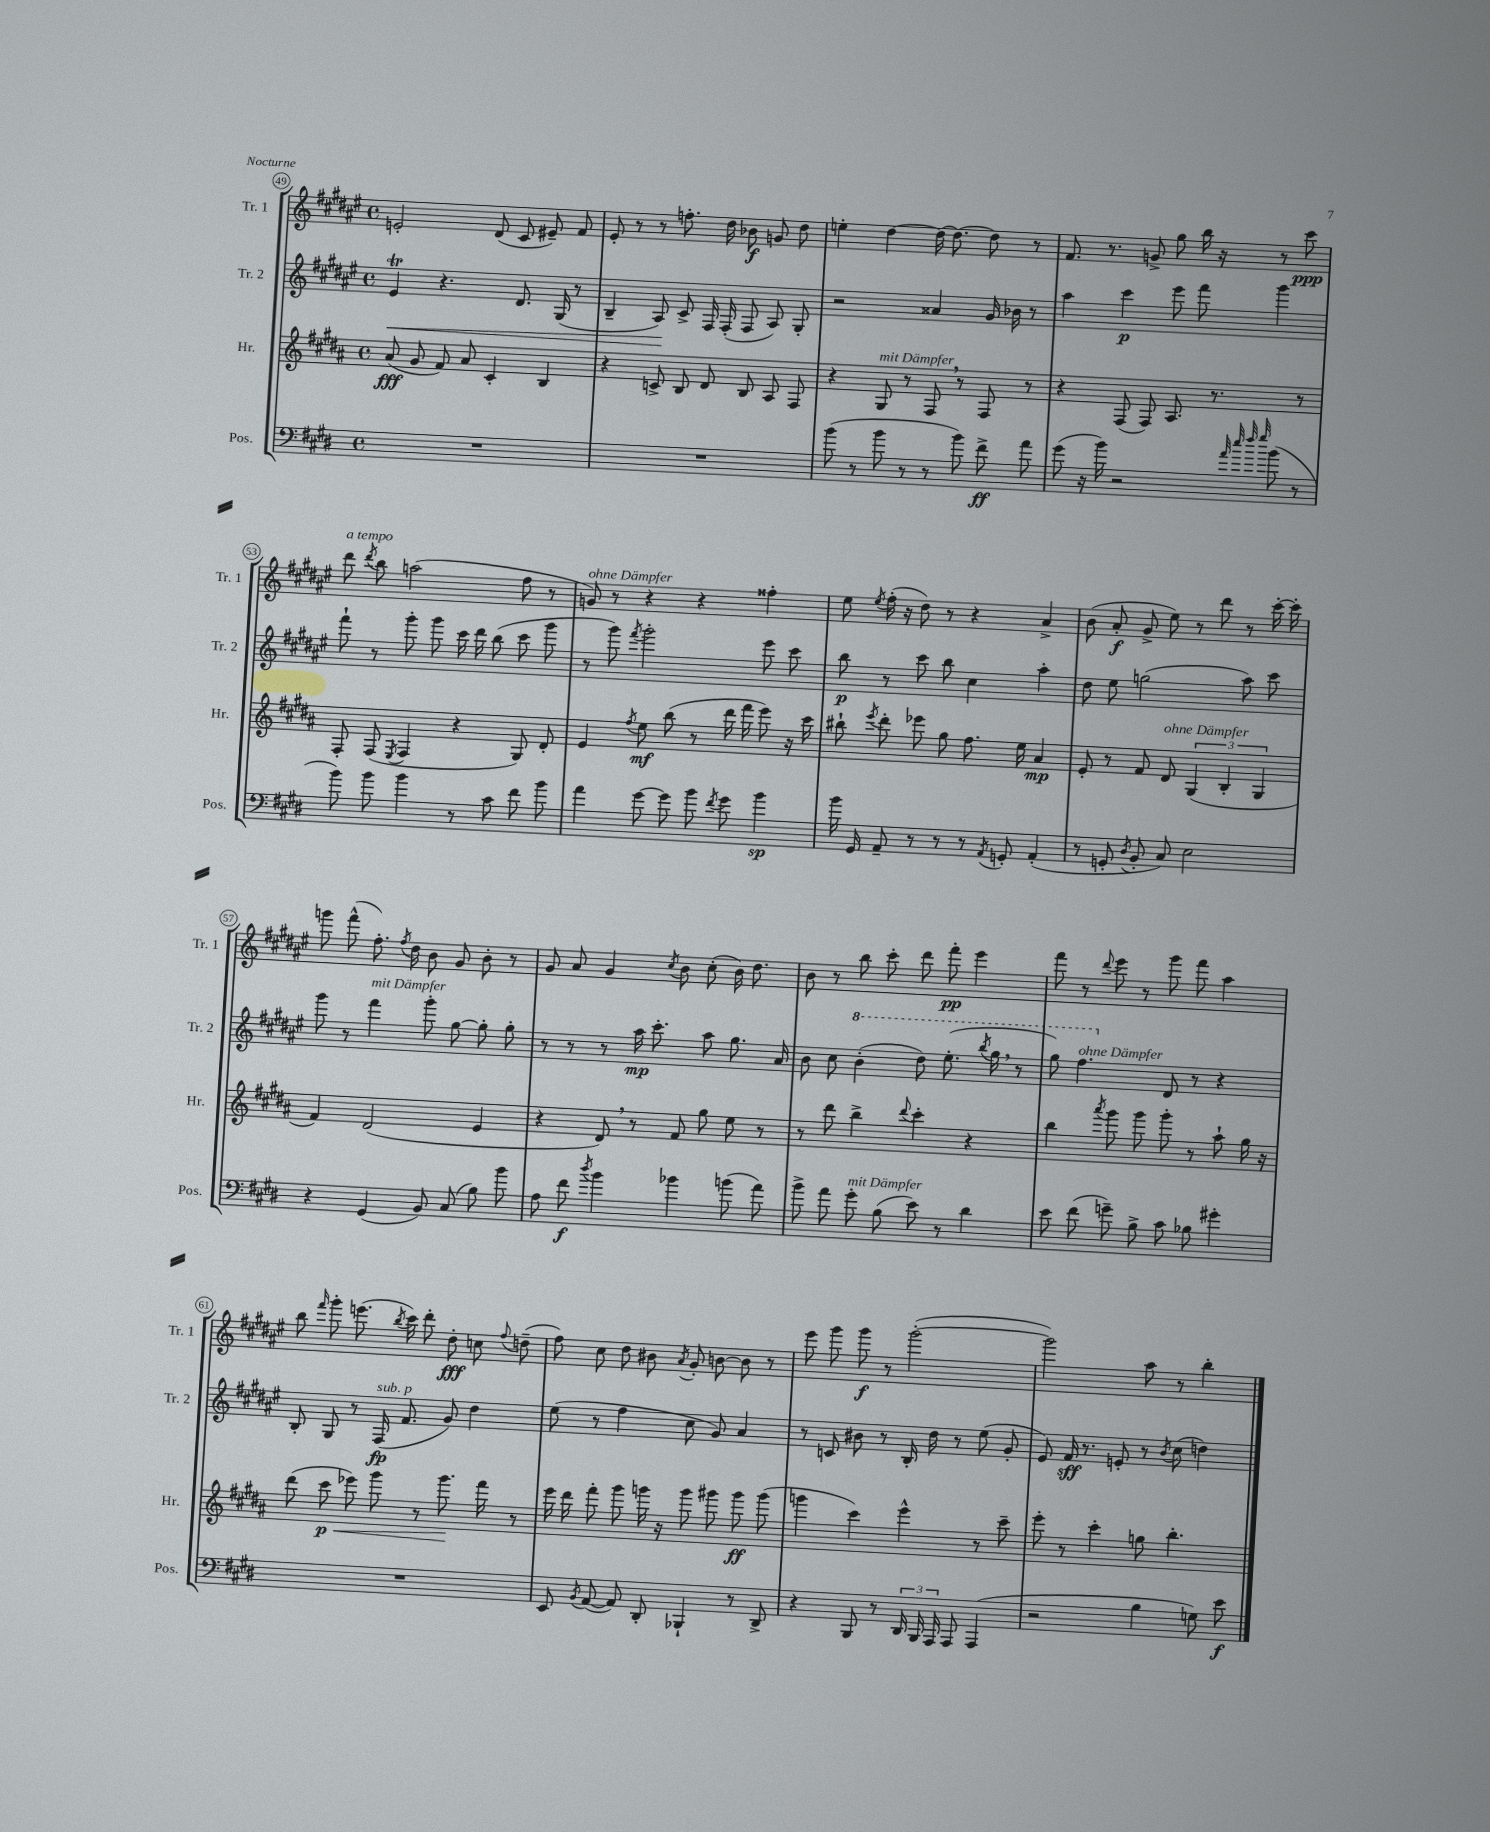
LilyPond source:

<<
\new StaffGroup <<
\new Staff = "s0" \with { instrumentName = "Tr. 1" shortInstrumentName = "Tr. 1" } {
    \clef treble \key fis \major \defaultTimeSignature \time 4/4
    \autoBeamOff e'2-. dis'8( cis'8 eis'8--) fis'8 |
    eis'8-. r8 r8 f''8.-. dis''16 bes'8\f g'8 dis''8 |
    e''4-. dis''4~ dis''16~ dis''8.~ dis''8 r8 |
    fis'8. r8. g'8-> gis''8 b''16 r16 r8 cis'''8\ppp |
    dis'''8^\markup { \italic "a tempo" } \acciaccatura { dis'''8 } b''8 a''2( fis''8 r8 |
    g'8^\markup { \italic "ohne Dämpfer" }) r8 r4 r4 fisis''4-. |
    eis''8 \acciaccatura { eis''8 } fis''16-.( r16 dis''8) r8 r4 ais'4-> |
    b'8( ais'8-.\f gis'8-> eis''8) r8 dis'''8 r8 cis'''16~-. cis'''16-. |
    g'''8 fis'''8-^( fis''8.-.) \acciaccatura { fis''8 } dis''16 b'8 gis'8 b'8-. r8 |
    gis'8 ais'8 gis'4 \acciaccatura { cis''8 } b'8 cis''8-.( b'16) dis''8. |
    b'8 r8 b''8 cis'''8-. dis'''8 fis'''8-.\pp eis'''4 |
    fis'''8 r8 \appoggiatura { dis'''8 } eis'''8 r8 gis'''8 fis'''8 ais''4 |
    b''8 \grace { fis'''16 } gis'''8-. e'''8.( \acciaccatura { b''8 } cis'''16) dis'''8-. dis''8-.\fff c''8 \appoggiatura { fis''8 } d''8--( |
    fis''8) cis''8 dis''8 bis'8 \acciaccatura { ais'8 } gis'8-. b'8~ b'8 r8 |
    eis'''8 gis'''8 gis'''8\f r8 gis'''2~-.( |
    gis'''2) ais''8 r8 b''4-. \bar "|." |
}
\new Staff = "s1" \with { instrumentName = "Tr. 2" shortInstrumentName = "Tr. 2" } {
    \clef treble \key fis \major \defaultTimeSignature \time 4/4
    \autoBeamOff eis'4\trill\< r4. dis'8. gis16( r8 |
    b4-- ais8\!) cis'8-> fis16 fis16-.( fis8 ais8) gis8-. |
    r2 aisis'4 gis'16 bes'16 r8 |
    ais''4 cis'''4\p eis'''8 fis'''8 gis'''4 |
    fis'''8-! r8 gis'''8-. gis'''8 cis'''16 dis'''16 b''8( cis'''8 gis'''8 |
    r8 gis'''8) \acciaccatura { fis'''8 } gis'''2-. eis'''8 cis'''8 |
    b''8\p r8 cis'''8 b''8 cis''4 ais''4-. |
    dis''8 eis''8 g''2( ais''8) cis'''8 |
    gis'''8 r8 fis'''4^\markup { \italic "mit Dämpfer" } gis'''8-. gis''8~ gis''8-. gis''8-. |
    r8 r8 r8 ais''16\mp cis'''8.-. ais''8 gis''8. ais'16 |
    b'8 cis''8 \ottava #1 b''4-.( dis'''8) eis'''8.-.( \acciaccatura { b'''8 } gis'''16 \breathe r8 |
    gis'''8) fis'''4.^\markup { \italic "ohne Dämpfer" } \ottava #0 dis'8 r8 r4 |
    b8-. gis8 r8 fis16\fp^\markup { \italic "sub. p" }( fis'8. gis'8) dis''4 |
    eis''8( r8 fis''4 cis''8 gis'8) ais'4 |
    r8 c'8 bis'8 r8 b16-. dis''16 r8 eis''8( gis'8-. |
    eis'8) fis'16\sff r8. e'8-. r8 \acciaccatura { b'8 } cis''8( d''4) \bar "|." |
}
\new Staff = "s2" \with { instrumentName = "Hr." shortInstrumentName = "Hr." } {
    \clef treble \key b \major \defaultTimeSignature \time 4/4
    \autoBeamOff ais'8\fff( gis'8 fis'8) ais'8 cis'4-. b4 |
    r4 c'8-> b8 dis'8 b8 ais8 fis8 |
    r4 gis8^\markup { \italic "mit Dämpfer" } r8 fis8 \breathe r8 fis8 r8 |
    r4 fis8( fis8) ais8. r8. r8 |
    fis8-. fis8( \acciaccatura { e8 } fis4 r4 gis8) dis'8-. |
    e'4 \acciaccatura { fis''8 } e''8\mf b''8( r8 dis'''16 fis'''16 e'''8) r16 cis'''16 |
    bis''8-! \acciaccatura { e'''8 } dis'''8-. ees'''8 gis''8 fis''8. e''16 ais'4\mp |
    e'8-. r8 fis'8 dis'8^\markup { \italic "ohne Dämpfer" } \tuplet 3/2 { gis4( b4-. gis4 } |
    fis'4) dis'2( e'4 |
    r4 dis'8) \breathe r8 fis'8 gis''8 e''8 r8 |
    r8 dis'''8 b''4-> \appoggiatura { dis'''8 } cis'''4-. r4 |
    b''4 \acciaccatura { ais'''8 } gis'''8 gis'''8 gis'''8-. r8 ais''8-! gis''16 r16 |
    dis'''8( cis'''8\p\< ees'''8) gis'''8 r8 gis'''8.\! fis'''16 r8 |
    e'''16 dis'''16 fis'''8-. gis'''8 g'''16 r16 g'''8 gis'''8 gis'''8\ff gis'''8( |
    g'''4 cis'''4) e'''4-^ r8 cis'''8-- |
    e'''8-. r8 cis'''4-. g''8 b''4.-. \bar "|." |
}
\new Staff = "s3" \with { instrumentName = "Pos." shortInstrumentName = "Pos." } {
    \clef bass \key e \major \defaultTimeSignature \time 4/4
    \autoBeamOff R1 |
    R1 |
    b'8( r8 b'8 r8 r8 b'8) fis'8->\ff a'8 |
    gis'8( r16 b'16) r2 \grace { a'32 e''32 fis''32 gis''32 } b'8( r8 |
    b'8) b'8 b'4 r8 cis'8 fis'8 b'8 |
    a'4 gis'8~ gis'8 b'8 \acciaccatura { fis'8 } gis'8 b'4\sp |
    b'16 gis,16 a,8-- r8 r8 r8 \acciaccatura { a,8 } g,8-. a,4-.( |
    r8 g,8-. \acciaccatura { dis8 } b,8-. cis8) e2 |
    r4 gis,4( b,8) cis8( b8) b'8 |
    a8 fis'8\f \acciaccatura { dis''8 } b'4 bes'4 b'8( a'8) |
    b'8-> a'8 gis'8-.^\markup { \italic "mit Dämpfer" } b8( e'8) r8 dis'4 |
    e'8 fis'8( g'8--) b8-> cis'8 bes8 gis'4-. |
    R1 |
    e,8 \acciaccatura { b,8 } a,8~( a,8) dis,8-. bes,,4-! r8 dis,8-> |
    r4 b,,8 r8 \tuplet 3/2 { dis,16 b,,16 a,,16 } a,,8 a,,4( |
    r2 b4 g8) e'8\f \bar "|." |
}
>>
>>
\layout { \context { \Score currentBarNumber = #49 \override BarNumber.stencil = #(make-stencil-circler 0.1 0.3 ly:text-interface::print) } }
